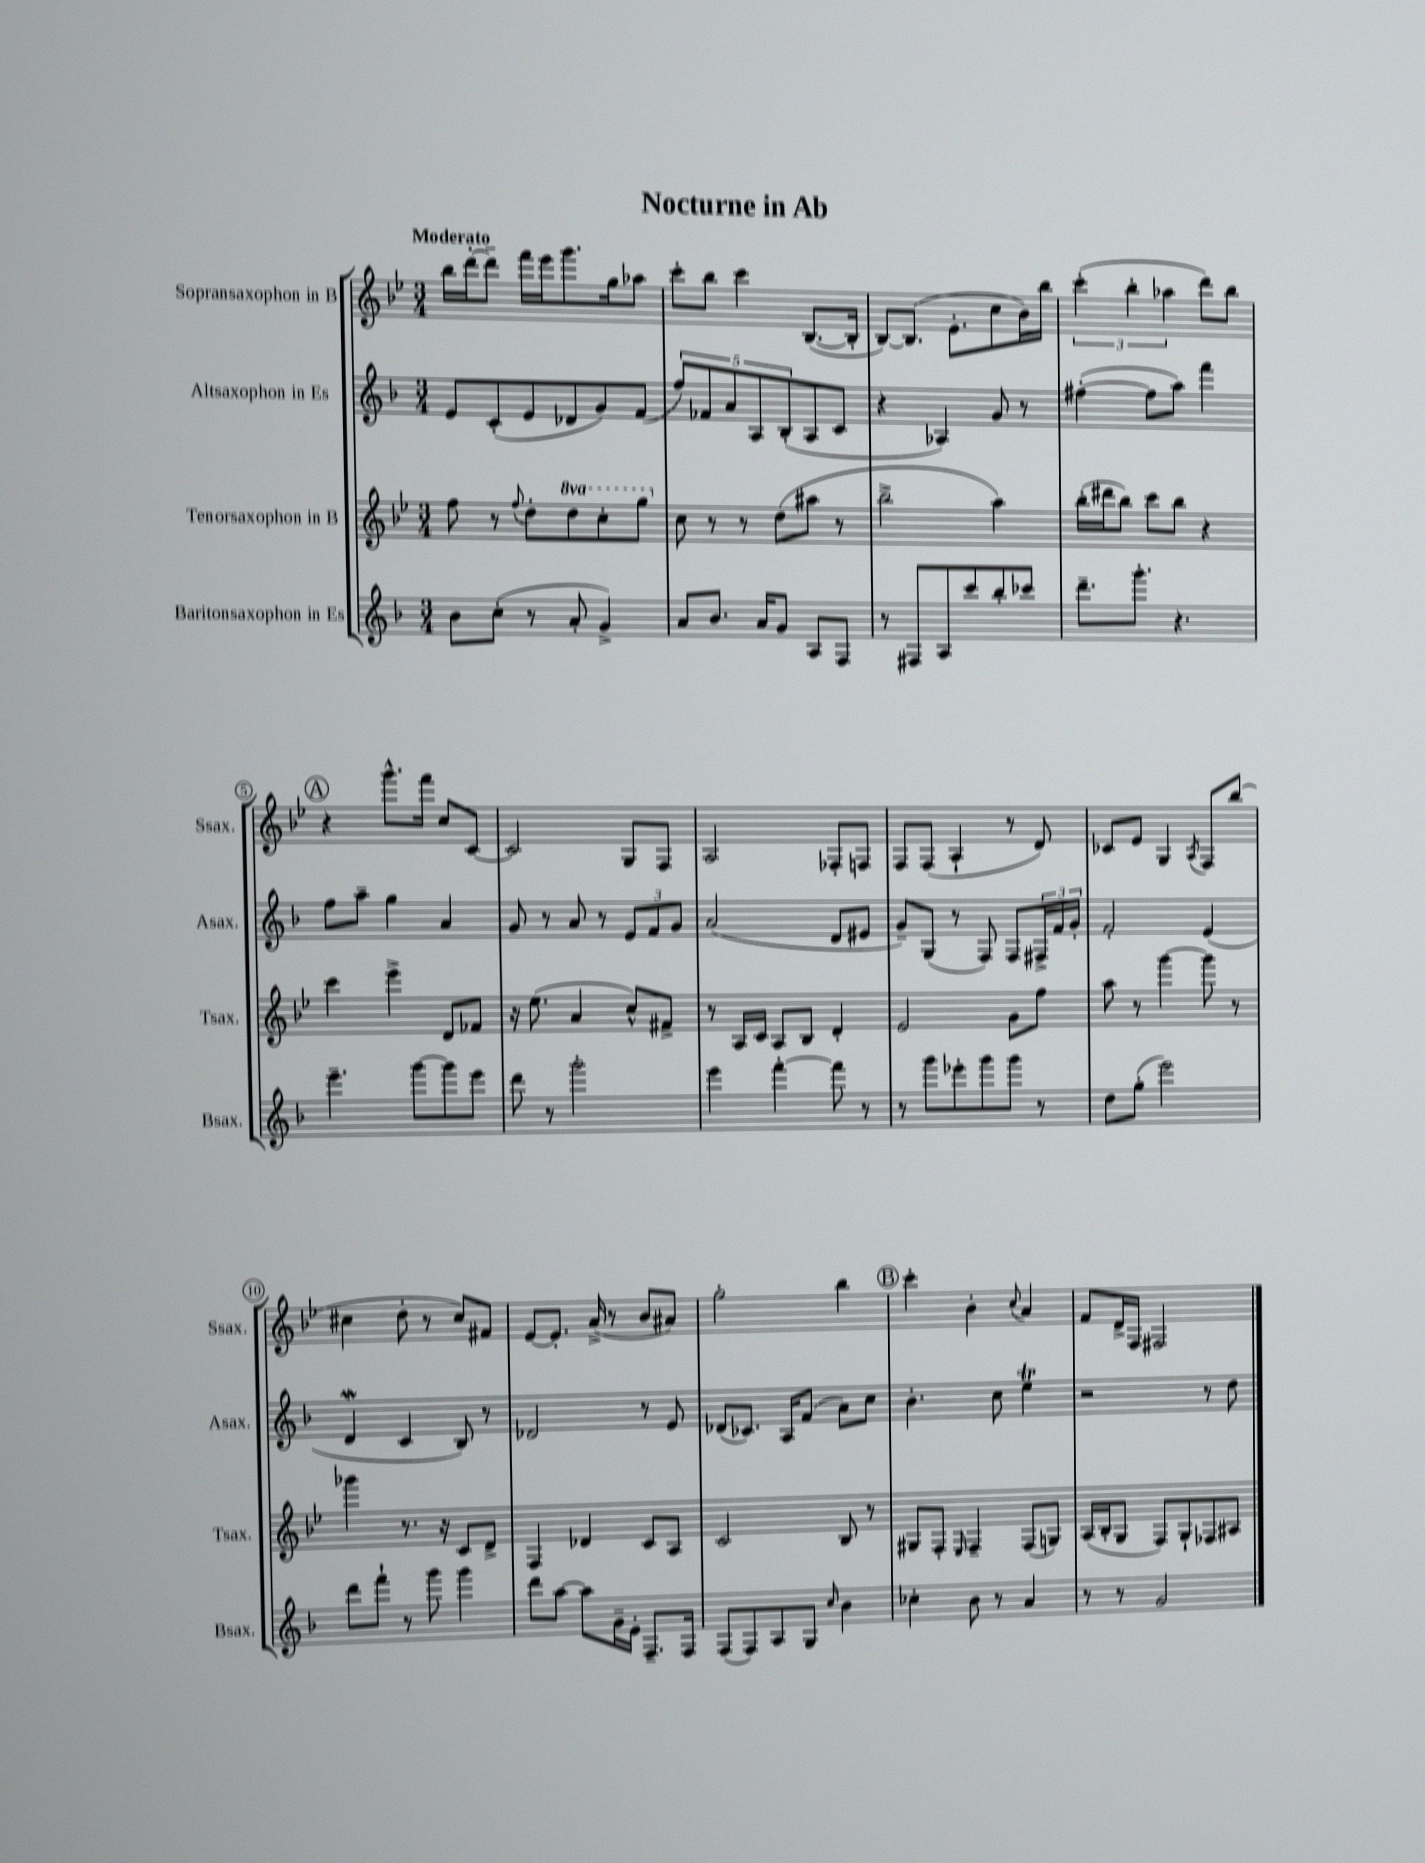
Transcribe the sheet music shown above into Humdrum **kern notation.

**kern	**kern	**kern	**kern
*part4	*part3	*part2	*part1
*staff4	*staff3	*staff2	*staff1
*I"Baritonsaxophon in Es	*I"Tenorsaxophon in B	*I"Altsaxophon in Es	*I"Sopransaxophon in B
*I'Bsax.	*I'Tsax.	*I'Asax.	*I'Ssax.
*clefG2	*clefG2	*clefG2	*clefG2
*k[b-]	*k[b-e-]	*k[b-]	*k[b-e-]
*M3/4	*M3/4	*M3/4	*M3/4
=1	=1	=1	=1
!	!	!	!LO:TX:a:B:t=Moderato
8b-\L	8ff\	8e/L	16bb-\LL
.	.	.	[16ddd'\J
(8cc'\J	8r	(8c'/	8ddd~\J]
.	8qqff/	.	.
8r	8dd'\L	8e/	16fff\LL
.	.	.	16eee-\J
*	*8va	*	*
8a'/	8ddd\	8d-X/	8.ggg\
4g^/)	8ccc'\	8g/)	.
.	.	.	16gg\k
.	8ggg\J	(8f/J	8aa-X\J
=2	=2	=2	=2
*	*X8va	*	*
8a/L	8cc\	10ff/L)	8ccc'\L
.	.	10f-X/	.
8.b-/J	8r	.	8bb-\J
.	.	10a/	.
.	8r	.	4ccc\
.	.	10A/	.
16a/KL	.	.	.
8g/J	(8dd\L	.	.
.	.	(10B-'/	.
8A/L	8aa#X\J	8A/	([8.B-/L
8F/J	8r	8c/J	.
.	.	.	16B-'/Jk]
=3	=3	=3	=3
8r	2bb-^\	4r	[8B-/L)
8F#X/L	.	.	(8.B-/J]
8A/	.	4A-X/)	.
.	.	.	8.e-'\L
8ccc/	.	.	.
8bb-'/	4aa\)	8g/	8cc\
8ccc-X/J	.	8r	16b-\L)
.	.	.	16bb-\JJ
=4	=4	=4	=4
8.ddd~\L	(16bb-'\LL	([4ff#X'\	(6ccc'\
.	16ddd#X\J	.	.
.	8bb-\J)	.	.
.	.	.	6bb-'\
8.ggg'\J	.	.	.
.	8ccc\L	8ff#\L]	.
.	.	.	6aa-X\
4.r	8bb-\J	8aa\J)	.
.	4r	4fff\	8ddd\L)
.	.	.	8bb-\J
!!LO:LB:g=z
!!LO:REH:place=s1:t=A
=5	=5	=5	=5
4.eee~\	4ccc\	8ff\L	4r
.	.	8aa~\J	.
.	4eee-^\	4gg\	8.ggg^^\L
[8ggg\L	.	.	.
.	.	.	16fff\Jk
8ggg\]	8d/L	4a/	8cc/L
8eee\J	8f-X/J	.	[8c/J
=6	=6	=6	=6
8ddd\	16r	8g/	2c/]
.	(8.ee-\	.	.
8r	.	8r	.
2ggg'\	4a/	8a/	.
.	.	8r	.
.	8cc^^/L)	12e/L	8G/L
.	.	12f/	.
.	8f#X^/J	.	8F/J
.	.	12g/J	.
=7	=7	=7	=7
4eee\	8r	(2a/	2A/
.	16A/LL	.	.
.	16c/JJ	.	.
[4fff'\	8A/L	.	.
.	8B-/J	.	.
8fff\]	4d'/	8d/L	8F-X'/L
8r	.	8e#X/J	8Fn/J
=8	=8	=8	=8
8r	2e-/	8g~/L)	8F/L
8ggg\L	.	(8G/J	(8F/J
8eee-X'\	.	8r	4A`/
8ggg\	.	8F/)	.
8ggg\J	8g\L	8F/L	8r
8r	8ff\J	24F#X^/L	8d/)
.	.	24f/	.
.	.	24g'/JJ	.
=9	=9	=9	=9
8dd\L	8aa\	2f'/	8c-X/L
(8gg'\J	8r	.	8e-/J
2eee\)	[4ggg\	.	4G/
.	.	.	8qA/
.	8ggg\]	(4e/	8F/L
.	8r	.	(8bb-/J
!!LO:LB:g=z
=10	=10	=10	=10
8ddd\L	4ggg-X\	4dW/	4cc#X\
8fff`\J	.	.	.
8r	8.r	4c/	8dd'\
8ggg\	.	.	8r
.	16r	.	.
4ggg\	8c/L	8B-/)	8cc#/L)
.	8d^/J	8r	8f#X/J
=11	=11	=11	=11
8ddd\L	4F/	2d-X/	[8e-/L
[8aa\J	.	.	8.e-'/J]
8aa\L]	4d-X/	.	.
.	.	.	(16a^/
16g~\L	.	.	8r
16e'\JJ	.	.	.
8.F~/L	8c/L	8r	8b-/L
.	8A/J	8e/	8a#X/J)
16F/Jk	.	.	.
=12	=12	=12	=12
(8F/L	2c/	(8d-X/L	2gg'\
8F/)	.	8.c-X/J)	.
8A/	.	.	.
.	.	16A/KL	.
8G/J	.	(8f/J	.
16qqcc/	.	.	.
4b-\	8B-/	8a\L)	4bb-\
.	8r	8cc\J	.
!!LO:REH:place=s1:t=B
=13	=13	=13	=13
4cc-X'\	8G#X/L	4.b-'\	4ccc'\
.	8F'/J	.	.
.	16qqE-/	.	.
8b-\	4F~/	.	4b-'\
8r	.	8cc\	.
.	.	.	8qqcc/
4a/	(8F/L	4eet\	4a/
.	8Gn/J)	.	.
=14	=14	=14	=14
8r	(16A/LL	2r	8f/L
.	16B-'/J	.	.
8r	8G/J	.	16d^/L
.	.	.	16F/JJ
2g/	8F/L)	.	2F#X/
.	8G`/	.	.
.	8F-X/	8r	.
.	8A#X/J	8dd\	.
==	==	==	==
*-	*-	*-	*-
